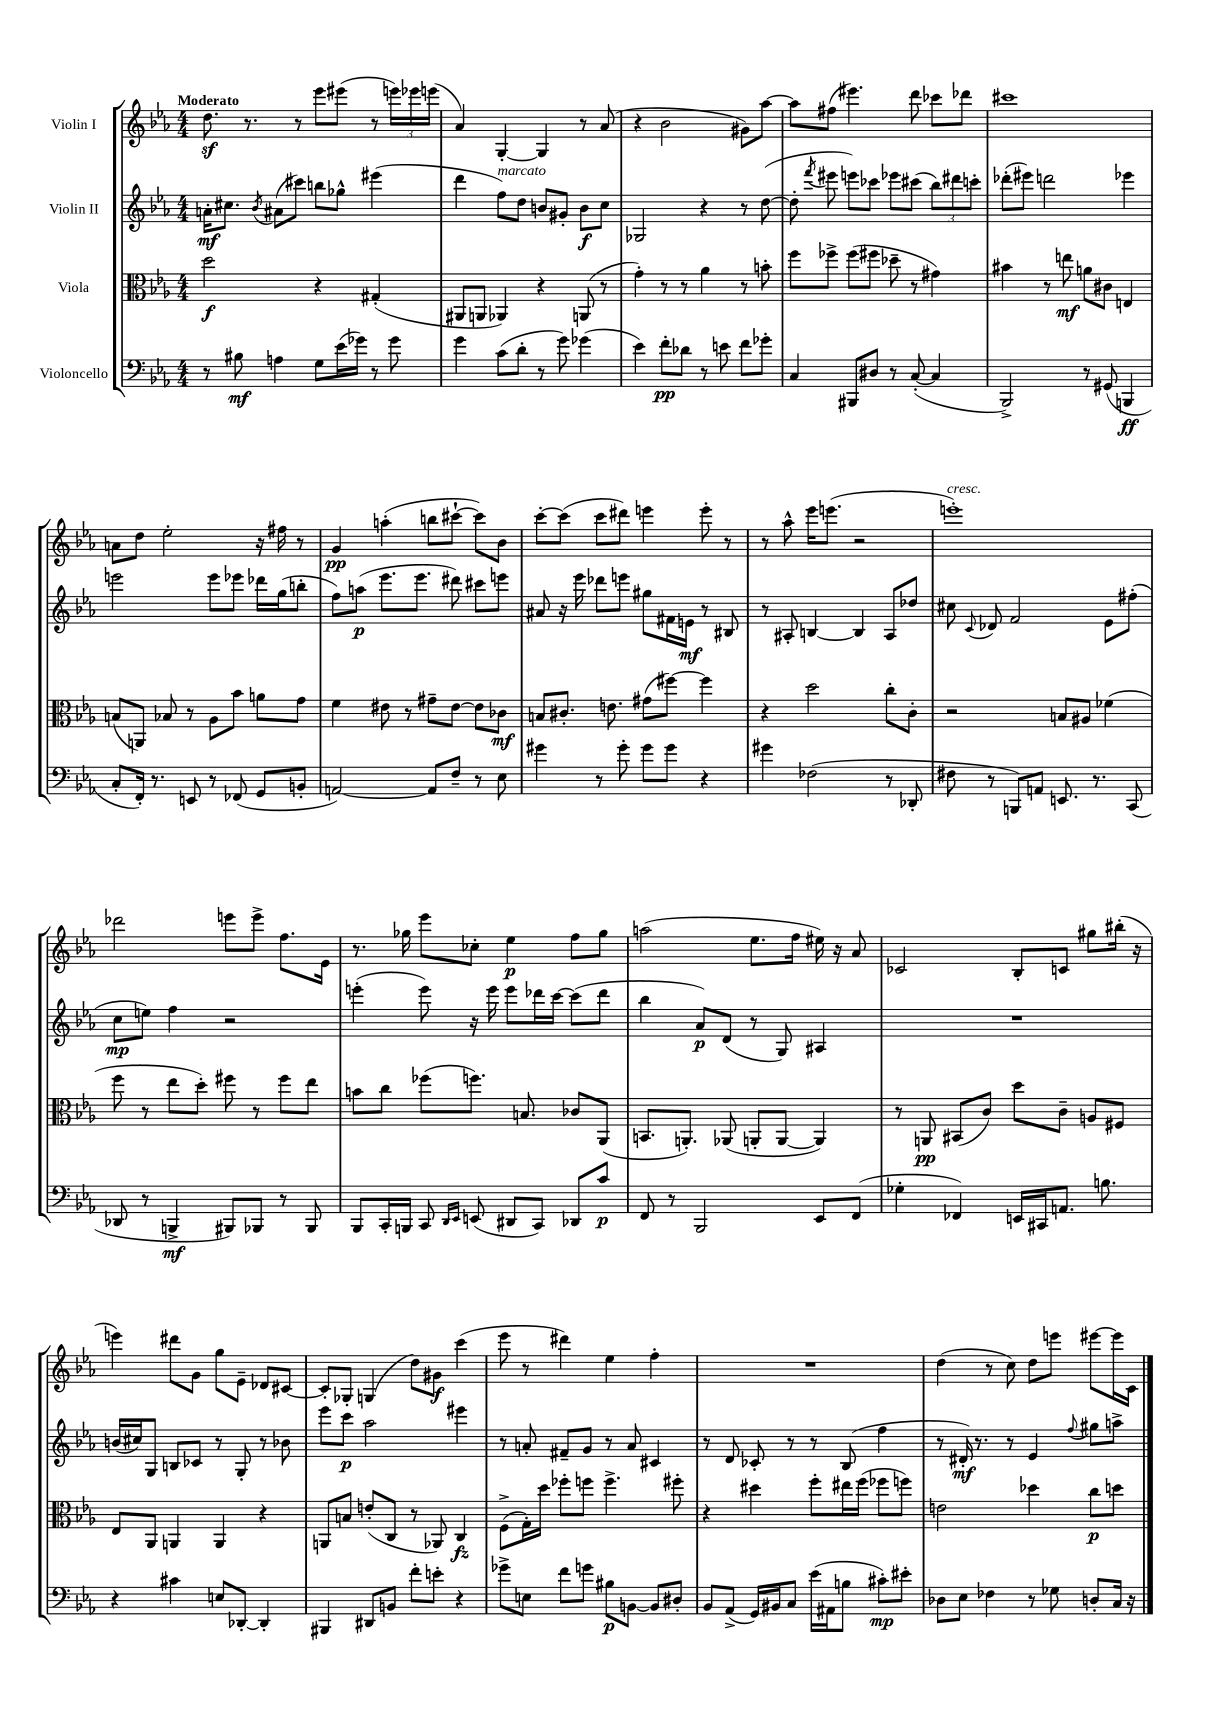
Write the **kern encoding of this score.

**kern	**kern	**kern	**kern
*staff4	*staff3	*staff2	*staff1
*clefF4	*clefC3	*clefG2	*clefG2
*k[b-e-a-]	*k[b-e-a-]	*k[b-e-a-]	*k[b-e-a-]
*M4/4	*M4/4	*M4/4	*M4/4
8r	2dd	16a'	8.dd
.	.	8.cc#	.
8B#	.	.	.
.	.	.	8.r
.	.	8qb-	.
4A	.	(8a#	.
.	.	8ccc#)	8r
8G	4r	8bb	8eee-
(16e-	.	8gg-^^	(8eee#
16g-)	.	.	.
8r	(4G#'	(4eee#	8r
8g-	.	.	24eee)
.	.	.	24eee-
.	.	.	(24eee
=	=	=	=
4g	8AA#	4ddd	4a-)
.	8AA	.	.
(8c	4AA-)	8ff)	[4G'
8d'	.	8dd	.
8r	4r	8b	4G]
8g)	.	8g#'	.
(4g-	(8AA	8b	8r
.	8r	8cc	(8a-
=	=	=	=
4e-)	4g')	2G-	4r
8f'	8r	.	2b-
8d-	8r	.	.
8r	4a-	4r	.
8e	.	.	.
8f	8r	8r	8g#)
8g-'	8b'	([8dd	[8aa-
=	=	=	=
4C	8ff	8dd']	8aa-]
.	.	8qfff	.
.	8ff-^	8eee#	(8ff#
8BBB#	(8ff-	8eee)	4.eee#)
8D#	8ff#	8ccc-	.
8r	8dd-~	8eee-	.
([8C'	8r	(8ccc#	8ddd
4C]	4g#)	12bb-)	8ccc-
.	.	12ddd#	.
.	.	.	8ddd-
.	.	12ccc'	.
=	=	=	=
2BBB-^)	4b#	(8ddd-'	1ccc#
.	.	8eee#)	.
.	8r	2ddd	.
.	8ee	.	.
8r	8a	.	.
(8GG#	8c#	.	.
4BBB	4E	4eee-	.
=	=	=	=
8C'	(8B	2eee	8a
16FF')	8AA)	.	8dd
8.r	.	.	.
.	8B-	.	2ee-'
8EE	8r	.	.
8r	8A-	8eee	.
(8FF-	8b-	8eee-	.
8GG	8a	16ddd-	16r
.	.	(16gg	16ff#
8BB'	8g	8bb'	8r
=	=	=	=
[2AA)	4f	8ff)	4g
.	.	(8aa	.
.	8e#	8.eee-	(4aa'
.	8r	.	.
.	.	8.eee-	.
8AA]	8g#~	.	8bb
8F~	[8e#	8ddd#)	[8ccc#`
8r	8e#]	8ccc#	8ccc#])
8E-	8c-	8eee	8b-
=	=	=	=
4g#	8B	8a#	[8ccc'
.	8.c#'	16r	(8ccc]
.	.	16eee-	.
8r	.	8ddd-	8ccc
.	8.e	.	.
8g#'	.	8eee	8ddd#)
8g#	(8g#	8gg#	4eee
8g#	[8ff#)	16f#	.
.	.	16e	.
4r	4ff#]	8r	8eee'
.	.	8B#	8r
=	=	=	=
4g#	4r	8r	8r
.	.	8A#'	8aa-^^
(2F-	2dd	[4B	16eee-
.	.	.	(8.eee
.	.	4B]	2r
8r	8cc'	8A#	.
8DD-'	8c'	8dd-	.
=	=	=	=
8F#	2r	8cc#	1eee')
.	.	8qqc	.
8r	.	8d-	.
8BBB)	.	2f	.
8AA	.	.	.
8.EE	8B	.	.
.	8A#	.	.
8.r	.	.	.
.	(4f-	8e-	.
(8CC	.	(8ff#'	.
=	=	=	=
8DD-	8ff	8cc	2ddd-
8r	8r	8ee)	.
4BBB^	8ee-	4ff	.
.	8dd')	.	.
8BBB#)	8ff#	2r	8eee
8BBB-	8r	.	8eee^
8r	8ff#	.	8.ff
8BBB-	8ee-	.	.
.	.	.	16e-
=	=	=	=
8BBB-	8b	(4eee'	8.r
16CC'	8cc	.	.
16BBB	.	.	16gg-
8CC	(8ff-	8eee)	8eee-
16qqDD	.	.	.
16qqEE-	.	.	.
(8EE	8.ff)	16r	8cc-'
.	.	16eee	.
8DD#	.	8eee	4ee-
.	8.B	.	.
8CC)	.	16ddd-	.
.	.	[16ccc	.
8DD-	8c-	(8ccc]	8ff
8c	(8AA-	8ddd-	8gg-
=	=	=	=
8FF	8.BB	4bb-	(2aa
8r	.	.	.
.	8.AA')	.	.
2BBB-	.	8a-)	.
.	(8AA-	(8d	.
.	8AA'	8r	8.ee-
.	[8AA	8G)	.
.	.	.	16ff
8EE-	4AA])	4A#	16ee#)
.	.	.	16r
(8FF	.	.	8a-
=	=	=	=
4G-'	8r	1r	2c-
.	8AA	.	.
4FF-)	(8BB#	.	.
.	8c)	.	.
16EE	8dd	.	8B-'
16CC#	.	.	.
8.AA	8c~	.	8c
.	8A	.	8gg#
8.B	.	.	.
.	8F#	.	(16bb#'
.	.	.	16r
=	=	=	=
4r	8E-	(16b	4eee)
.	.	16cc#)	.
.	8AA-	8G	.
4c#	4AA	8B	8ddd#
.	.	8c-	8g
8E	4AA	8r	8gg
[8DD-'	.	8G'	8e-~
4DD-']	4r	8r	8d-
.	.	8b-	[8c#
=	=	=	=
4BBB#	8AA	8eee-	8c#']
.	8B	8ccc	8G-'
8DD#	(8e'	2aa-	(4G
8BB	8C	.	.
8f'	8r	.	8dd)
8e'	8AA-)	.	8g#
4r	4C	4eee#	(4ccc
=	=	=	=
8g-^	(8F^	8r	8eee-
8E	16G')	8a'	8r
.	16dd	.	.
8f	8ff-'	8f#~	4ddd#)
8g	8ff	8g	.
8B#	4.ff^	8r	4ee-
[8BB	.	8a	.
8BB]	.	4c#	4ff'
8D#'	8ff#'	.	.
=	=	=	=
8BB-	4r	8r	1r
(8AA-^	.	8d	.
16GG)	4dd#	8c-'	.
16BB#	.	.	.
8C	.	8r	.
(16e-	8ff'	8r	.
16AA#	.	.	.
8B	16ee#	(8B-	.
.	(16ff	.	.
8c#')	8ff-	4ff	.
8e#'	8ff)	.	.
=	=	=	=
8D-	2e	8r	(4dd
8E-	.	16d#')	.
.	.	8.r	.
4F-	.	.	8r
.	.	8r	8cc)
8r	4dd-	4e-	8dd
8G-	.	.	8eee
.	.	8qqff	.
8D'	8cc	8gg#	[8eee#
16C	8dd	8aa^	16eee#]
16r	.	.	16c
==	==	==	==
*-	*-	*-	*-
